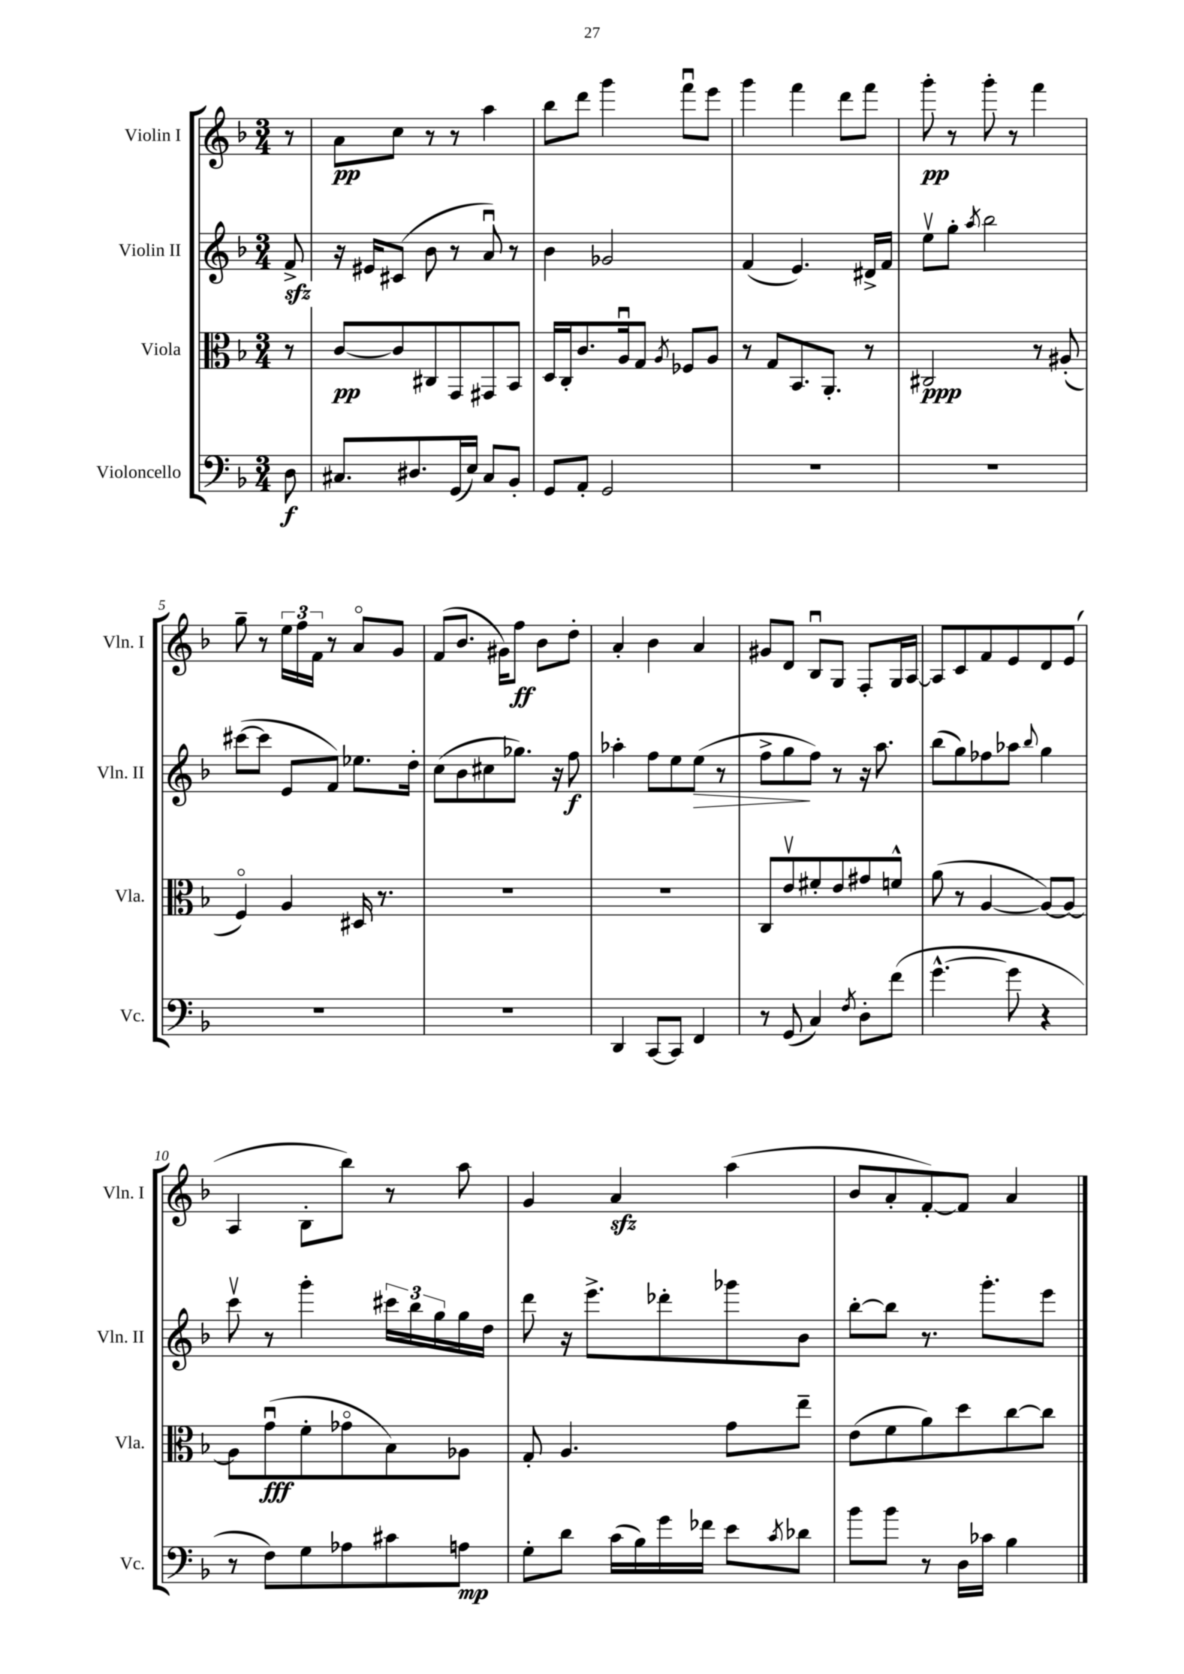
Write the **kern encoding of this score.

**kern	**kern	**kern	**kern
*staff4	*staff3	*staff2	*staff1
*clefF4	*clefC3	*clefG2	*clefG2
*k[b-]	*k[b-]	*k[b-]	*k[b-]
*M3/4	*M3/4	*M3/4	*M3/4
8D\	8r	8f^/	8r
=	=	=	=
8.C#/L	[8c/L	16r	8a\L
.	.	16e#/LK	.
.	8c/]	(8c#/J	8cc\J
8.D#/	.	.	.
.	8C#/	8b-\	8r
(16GG/L	8GG/	8r	8r
16E/JJ)	.	.	.
8C#/L	8GG#/	8au/)	4aa\
8BB-'/J	8BB-/J	8r	.
=	=	=	=
8GG/L	16D/LL	4b-\	8bb-\L
.	16C'/J	.	.
8AA'/J	8.c/	.	8ddd\J
2GG/	.	2g-/	4ggg\
.	16Au/k	.	.
.	8G/J	.	.
.	8qA/	.	.
.	8F-/L	.	8fffu\L
.	8A/J	.	8eee\J
=	=	=	=
2.r	8r	(4f/	4ggg\
.	8G/L	.	.
.	8.BB-/	4.e/)	4fff\
.	8.AA'/J	.	.
.	.	.	8ddd\L
.	8r	16d#^/LL	8fff\J
.	.	16f/JJ	.
=	=	=	=
2.r	2C#/	8eev\L	8ggg'\
.	.	8gg'\J	8r
.	.	8qaa/	.
.	.	2bb-\	8ggg'\
.	.	.	8r
.	8r	.	4fff\
.	(8A#'/	.	.
=	=	=	=
2.r	4Fo/)	([8ccc#\L	8gg~\
.	.	8ccc#\]J	8r
.	4A/	8e/L	24ee\LL
.	.	.	24ff\
.	.	.	24f\JJ
.	.	8f/J)	8r
.	16D#/	8.ee-\L	8ao/L
.	8.r	.	.
.	.	.	8g/J
.	.	16dd'\Jk	.
=	=	=	=
2.r	2.r	(8cc\L	(8f/L
.	.	8b-\	8.b-/J
.	.	8cc#\	.
.	.	.	16g#\LK)
.	.	8.gg-\J)	8ff\J
.	.	.	8b-\L
.	.	16r	.
.	.	8ff\	8dd'\J
=	=	=	=
4DD/	2.r	4aa-'\	4a'/
[8CC/L	.	8ff\L	4b-\
8CC/]J	.	8ee\	.
4FF/	.	(8ee\J	4a/
.	.	8r	.
=	=	=	=
8r	8C/L	8ff^\L	8g#/L
(8GG/	8ev/	8gg\	8d/J
4C/)	8f#'/	8ff\J)	8B-u/L
.	8e/	8r	8G/J
8qF/	.	.	.
8D'\L	8g#/	16r	8F'/L
.	.	8.aa\	.
(8f\J	8f^^/J	.	16G/L
.	.	.	[16A/JJ
=	=	=	=
[4.g^^\	(8a\	(8bb-\L	8A/]L
.	8r	8gg\)	8c/
.	[4A/	8ff-\	8f/
8g\]	.	8aa-\J	8e/
.	.	8qqbb-/	.
4r	8A/_L)	4gg\	8d/
.	8A/_J	.	(8e/J
=	=	=	=
8r	8A\]L	8cccv\	4A/
8F\L)	(8gu\	8r	.
8G\	8f'\	4ggg'\	8B-'\L
8A-\	8g-o\	.	8bb-\J)
8c#\	8B-\)	24ccc#\LL	8r
.	.	24bb-\	.
.	.	24gg\	.
8A\J	8A-\J	16gg\	8aa\
.	.	16dd\JJ	.
=	=	=	=
8G'\L	8G'/	8ddd\	4g/
8d\J	4.A/	16r	.
.	.	8.eee^\L	.
(16c\LL	.	.	4a/
16B-\)	.	.	.
16g\	.	8ddd-'\	.
16f-\JJ	.	.	.
8e\L	8g\L	8ggg-\	(4aa\
8qc/	.	.	.
8d-\J	8ee~\J	8b-\J	.
=	=	=	=
8b-\L	(8e\L	[8bb-'\L	8b-/L
8b-\J	8f\	8bb-\]J	8a'/
8r	8a\)	8.r	[8f'/)
16D\LL	8dd\	.	8f/]J
16c-\JJ	.	8.ggg'\L	.
4B-\	[8cc\	.	4a/
.	8cc\]J	8eee\J	.
==	==	==	==
*-	*-	*-	*-
